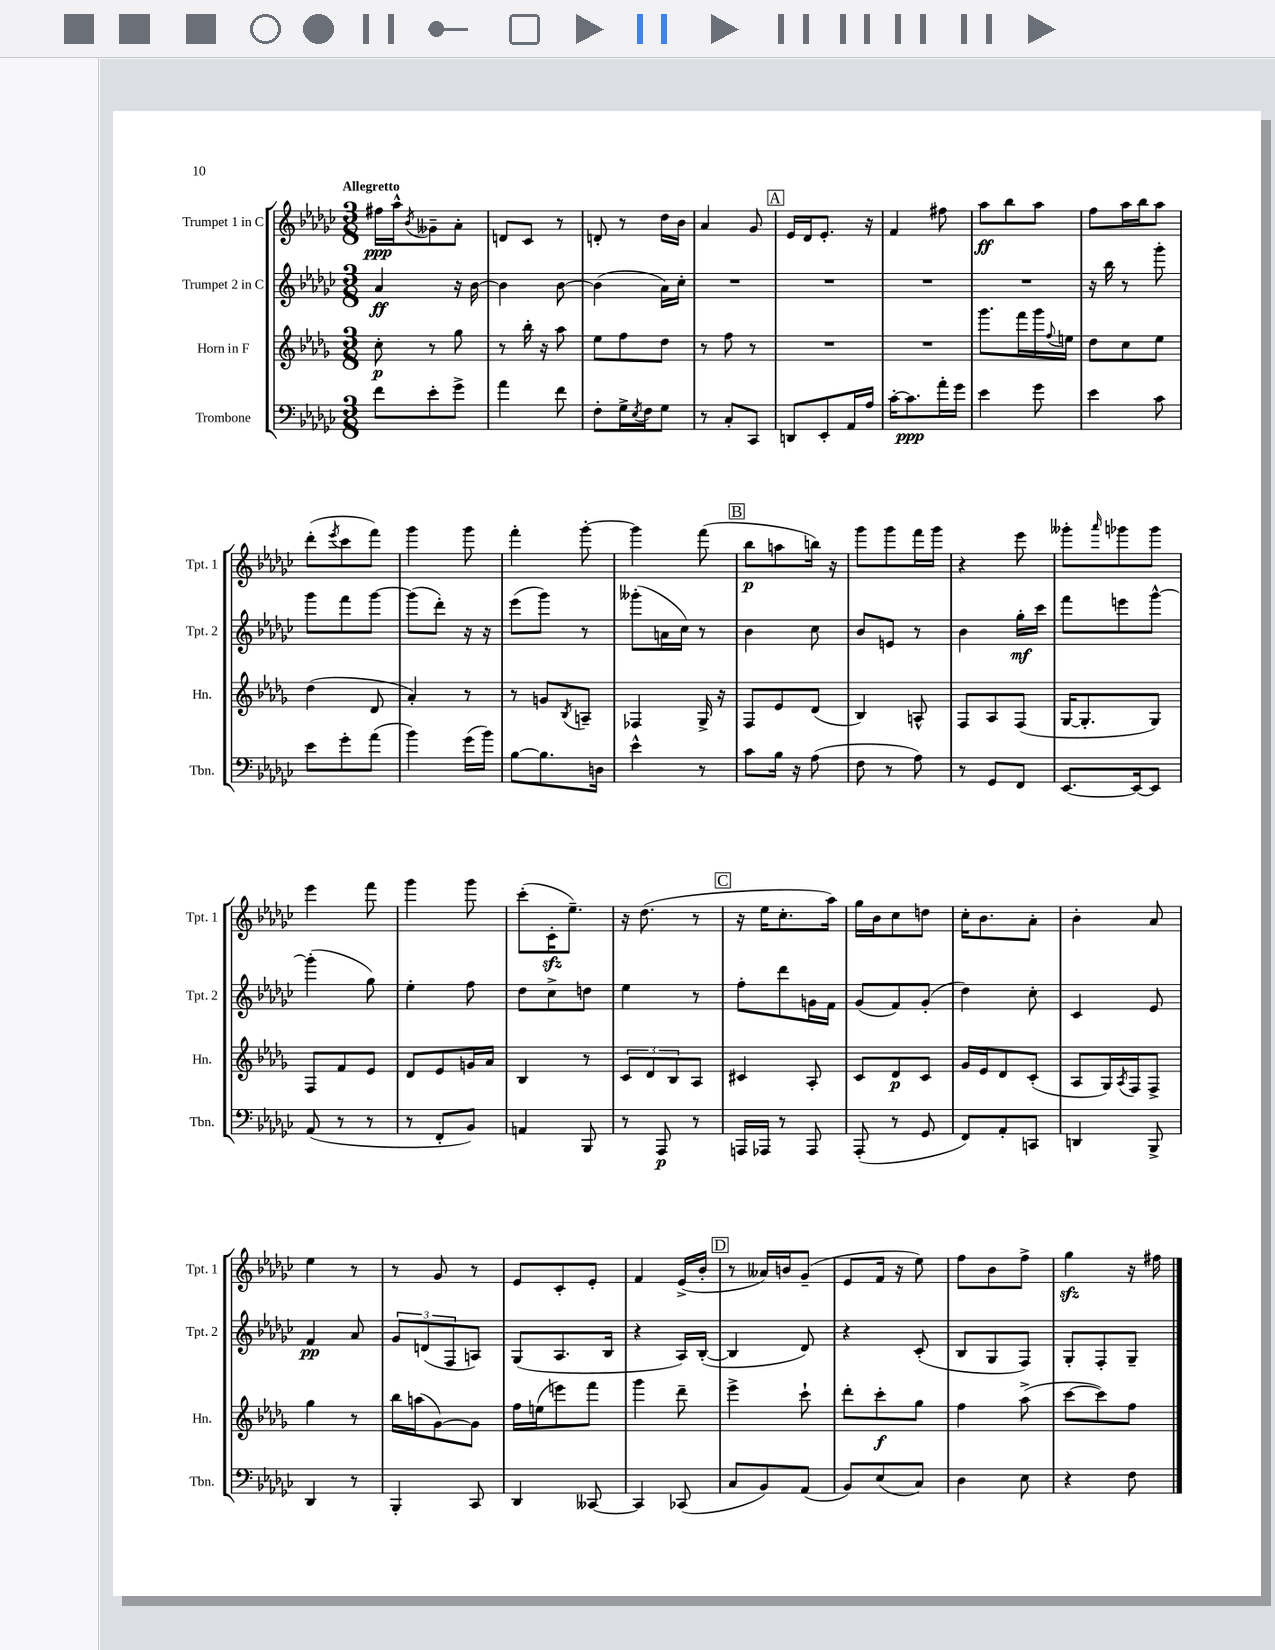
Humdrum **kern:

**kern	**kern	**kern	**kern
*staff4	*staff3	*staff2	*staff1
*clefF4	*clefG2	*clefG2	*clefG2
*k[b-e-a-d-g-c-]	*k[b-e-a-d-g-]	*k[b-e-a-d-g-c-]	*k[b-e-a-d-g-c-]
*M3/8	*M3/8	*M3/8	*M3/8
8f	8cc'	4a-	16ff#
.	.	.	16aa-^^
.	.	.	8qb-
8e-'	8r	.	8g--~
8g-^	8gg-	16r	8a-'
.	.	[16b-	.
=	=	=	=
4a-	8r	4b-]	8d
.	16bb-'	.	8c-
.	16r	.	.
8f	8aa-	[8b-	8r
=	=	=	=
8F'	8ee-	(4b-]	8d'
16G-^	8ff	.	8r
8qE-	.	.	.
16F	.	.	.
8G-	8dd-	16a-)	16dd-
.	.	16cc-'	16b-
=	=	=	=
8r	8r	4.r	4a-
8C-'	8ff	.	.
8CC-	8r	.	8g-
=	=	=	=
8DD	4.r	4.r	16e-
.	.	.	16d-
8EE-'	.	.	8.e-'
16AA-	.	.	.
16A-	.	.	16r
=	=	=	=
[16c-'	4.r	4.r	4f
8.c-]	.	.	.
16a-'	.	.	8ff#
16g-	.	.	.
=	=	=	=
4e-	8.ggg-	4.r	8aa-
.	.	.	8bb-
.	16fff	.	.
8g-	16ggg-	.	8aa-
.	8qqff	.	.
.	16ee	.	.
=	=	=	=
4e-	8dd-	16r	8ff
.	.	16bb-	.
.	8cc	8r	16aa-
.	.	.	16bb-
8c-	8ee-	8ggg-'	8aa-
=	=	=	=
8e-	(4dd-	8ggg-	(8ddd-'
.	.	.	8qeee-
8g-'	.	8fff	8ccc-
(8a-	8d-	[8ggg-	8fff)
=	=	=	=
4b-)	4a-')	(8ggg-]	4ggg-
.	.	8ddd-')	.
(16g-	8r	16r	8ggg-
16b-)	.	16r	.
=	=	=	=
[8B-	8r	(8eee-	4fff'
8.B-]	8g	8ggg-)	.
.	8qB-	.	.
.	8A~	8r	[8ggg-'
16D	.	.	.
=	=	=	=
4e-^^	4F-	(8ggg--'	4ggg-]
.	.	16a	.
.	.	16cc-)	.
8r	16G-^	8r	(8fff
.	16r	.	.
=	=	=	=
8c-	8F	4b-	8bb-
16B-	8e-	.	8aa
16r	.	.	.
(8A-	(8d-	8cc-	16bb)
.	.	.	16r
=	=	=	=
8F	4B-)	8b-	8ggg-
8r	.	8e	8ggg-
8A-)	8A^^	8r	16fff
.	.	.	16ggg-
=	=	=	=
8r	8F	4b-	4r
8GG-	8A-	.	.
8FF	(8F	16gg-'	8eee-
.	.	16ccc-	.
=	=	=	=
[8.EE-	[16G-	8fff	8ggg--'
.	8.G-']	.	.
.	.	.	16qqaaa-
.	.	8eee	8ggg-
16EE-_	.	.	.
8EE-]	8G-)	[8ggg-^^	8ggg-
=	=	=	=
(8AA-	8F	(4ggg-']	4eee-
8r	8f	.	.
8r	8e-	8gg-)	8fff
=	=	=	=
8r	8d-	4ee-'	4ggg-
8FF'	8e-	.	.
8BB-)	16g	8ff	8ggg-
.	16a-	.	.
=	=	=	=
4AA	4B-	8dd-	(8ccc-'
.	.	8cc-^	16c-'
.	.	.	8.ee-~)
8BBB-	8r	8dd	.
=	=	=	=
8r	12c	4ee-	16r
.	.	.	(8.dd-
.	12d-	.	.
8AAA-	.	.	.
.	12B-	.	.
8r	8A-	8r	8r
=	=	=	=
16AAA	4c#	8ff'	16r
16AAA-	.	.	16ee-
8r	.	8ddd-	8.cc-'
8AAA-	8A-'	16g	.
.	.	16f	16aa-)
=	=	=	=
(8AAA-'	8c	(8g-	16gg-
.	.	.	16b-
8r	8d-	8f)	8cc-
8GG-	8c	(8g-'	8dd
=	=	=	=
8FF)	16g-	4dd-)	16cc-'
.	16e-	.	8.b-
8AA-'	8d-	.	.
8CC	(8c'	8cc-'	8a-'
=	=	=	=
4DD	8A-	4c-	4b-'
.	16G-)	.	.
.	8qA-	.	.
.	16F	.	.
8BBB-^	8F^	8e-	8a-
=	=	=	=
4DD-	4gg-	4f	4ee-
8r	8r	8a-	8r
=	=	=	=
4BBB-'	16bb-	12g-	8r
.	(16aa	.	.
.	.	(12d	.
.	[8g-)	.	8g-
.	.	12F	.
8CC-	8g-]	8A)	8r
=	=	=	=
4DD-	16ff	(8G-	8e-
.	(16ee	.	.
.	8eee)	8.A-	8c-'
[8CC--	8fff	.	8e-'
.	.	16B-	.
=	=	=	=
4CC--]	4ggg-	4r	4f
(8CC-	8ddd-~	16A-)	(16e-^
.	.	([16B-'	16b-'
=	=	=	=
8C-	4eee-^	4B-]	8r
8BB-)	.	.	16a--)
.	.	.	16b
(8AA-	8ccc`	8d-)	(8g-~
=	=	=	=
8BB-)	8ddd-'	4r	8e-
(8E-	8ccc'	.	16f
.	.	.	16r
8C-)	8gg-	(8c-'	8ee-)
=	=	=	=
4D-	4ff	8B-	8ff
.	.	8G-	8b-
8E-	(8aa-^	8F)	8ff^
=	=	=	=
4r	[8ccc	8G-'	4gg-
.	8ccc])	8F'	.
8F	8ff	8G-~	16r
.	.	.	16ff#
==	==	==	==
*-	*-	*-	*-
